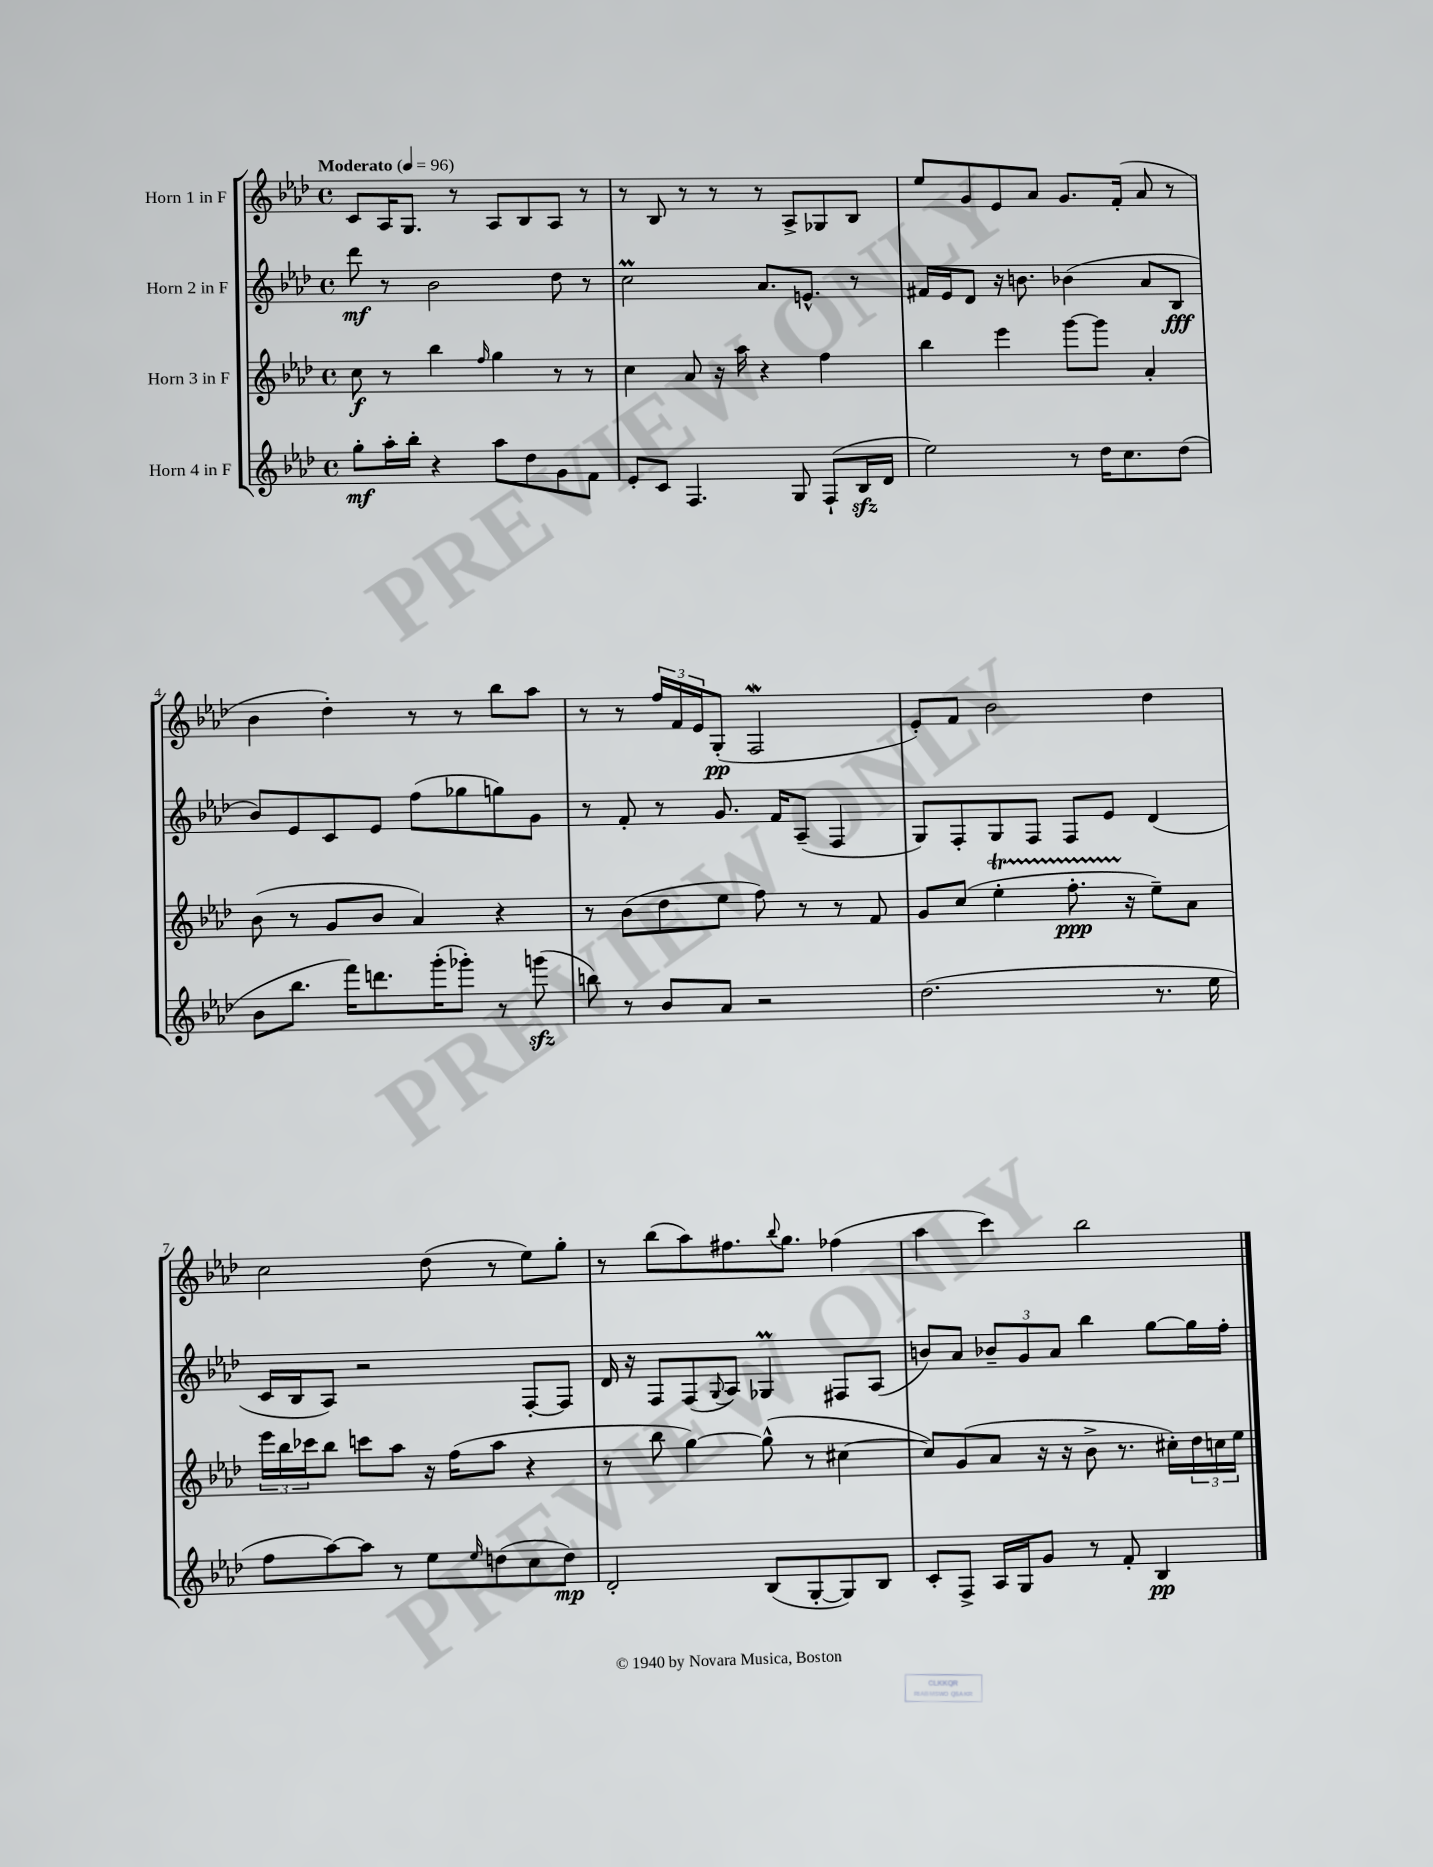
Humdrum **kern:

**kern	**dynam	**kern	**dynam	**kern	**dynam	**kern	**dynam
*part4	*part4	*part3	*part3	*part2	*part2	*part1	*part1
*staff4	*staff4	*staff3	*staff3	*staff2	*staff2	*staff1	*staff1
*I"Horn 4 in F	*	*I"Horn 3 in F	*	*I"Horn 2 in F	*	*I"Horn 1 in F	*
*clefG2	*	*clefG2	*	*clefG2	*	*clefG2	*
*k[b-e-a-d-]	*	*k[b-e-a-d-]	*	*k[b-e-a-d-]	*	*k[b-e-a-d-]	*
*M4/4	*	*M4/4	*	*M4/4	*	*M4/4	*
*met(c)	*	*met(c)	*	*met(c)	*	*met(c)	*
*MM96	*	*MM96	*	*MM96	*	*MM96	*
=1	=1	=1	=1	=1	=1	=1	=1
!	!	!	!	!	!	!LO:TX:a:B:t=Moderato	!
8gg'\L	mf	8cc\	f	8ddd-\	mf	8c/L	.
16aa-'\L	.	8r	.	8r	.	16A-/K	.
16bb-'\JJ	.	.	.	.	.	8.G/J	.
4r	.	4bb-\	.	2b-\	.	.	.
.	.	.	.	.	.	8r	.
.	.	16qqff/	.	.	.	.	.
8aa-\L	.	4gg\	.	.	.	8A-/L	.
8dd-\	.	.	.	.	.	8B-/	.
8g\	.	8r	.	8dd-\	.	8A-/J	.
8f\J	.	8r	.	8r	.	8r	.
=2	=2	=2	=2	=2	=2	=2	=2
8e-'/L	.	4cc\	.	2ccm\	.	8r	.
8c/J	.	.	.	.	.	8B-/	.
4.F/	.	8a-/	.	.	.	8r	.
.	.	16r	.	.	.	8r	.
.	.	16aa-\	.	.	.	.	.
.	.	4r	.	8.a-/L	.	8r	.
8G/	.	.	.	.	.	8A-^/L	.
.	.	.	.	8.en^^/J	.	.	.
(8F`/L	.	4ff\	.	.	.	8G-X/	.
16B-zz/L	.	.	.	8r	.	8B-/J	.
16d-/JJ	.	.	.	.	.	.	.
=3	=3	=3	=3	=3	=3	=3	=3
2ee-\)	.	4bb-\	.	16f#X/LL	.	8ee-/L	.
.	.	.	.	16e-/J	.	.	.
.	.	.	.	8d-/J	.	8g/	.
.	.	4eee-\	.	16r	.	8e-/	.
.	.	.	.	8.bn\	.	.	.
.	.	.	.	.	.	8a-/J	.
8r	.	[8ggg\L	.	(4b-X\	.	8.g/L	.
16dd-\KL	.	8ggg\J]	.	.	.	.	.
8.cc\	.	.	.	.	.	(16f'/Jk	.
.	.	4a-'/	.	8a-/L	.	8a-/	.
(8dd-\J	.	.	.	8B-/J	fff	8r	.
!!LO:LB:g=z
=4	=4	=4	=4	=4	=4	=4	=4
8b-\L	.	(8b-\	.	8b-/L)	.	4b-\	.
8.bb-\J	.	8r	.	8e-/	.	.	.
.	.	8g/L	.	8c/	.	4dd-'\)	.
16fff\KL)	.	.	.	.	.	.	.
8.dddn\	.	8b-/J	.	8e-/J	.	.	.
.	.	4a-/)	.	(8ff\L	.	8r	.
(16ggg'\K	.	.	.	.	.	.	.
8ggg-X'\J)	.	.	.	8gg-X\	.	8r	.
8r	.	4r	.	8ggn\)	.	8bb-\L	.
(8gggnzz\	.	.	.	8g\J	.	8aa-\J	.
=5	=5	=5	=5	=5	=5	=5	=5
8bbn\)	.	8r	.	8r	.	8r	.
8r	.	(8b-\L	.	8f'/	.	8r	.
8b-/L	.	8dd-\	.	8r	.	24ff/LL	.
.	.	.	.	.	.	24f/	.
.	.	.	.	.	.	24e-/J	.
8a-/J	.	8ee-\J	.	8.g/	.	(8G'/J	pp
2r	.	8ff\)	.	.	.	2FW/	.
.	.	.	.	16f/KL	.	.	.
.	.	8r	.	(8A-~/J	.	.	.
.	.	8r	.	4F/	.	.	.
.	.	8f/	.	.	.	.	.
=6	=6	=6	=6	=6	=6	=6	=6
(2.dd-\	.	8g/L	.	8G/L)	.	8e-'/L)	.
.	.	(8cc/J	.	8F'/	.	8f/J	.
.	.	4ee-T'\	.	8G/	.	2b-\	.
.	.	.	.	8F/J	.	.	.
.	.	8.ffTTT'\	ppp	8F/L	.	.	.
.	.	.	.	8e-/J	.	.	.
.	.	16r	.	.	.	.	.
8.r	.	8ee-~\L)	.	(4d-/	.	4dd-\	.
.	.	8a-\J	.	.	.	.	.
16ee-\	.	.	.	.	.	.	.
!!LO:LB:g=z
=7	=7	=7	=7	=7	=7	=7	=7
8ff\L	.	24eee-\LL	.	16c/LL	.	2cc\	.
.	.	24bb-\	.	.	.	.	.
.	.	.	.	16B-/J	.	.	.
.	.	24ccc-X\J	.	.	.	.	.
[8aa-\)	.	8bb-\J	.	8A-/J)	.	.	.
8aa-\J]	.	8cccn\L	.	2r	.	.	.
8r	.	8aa-\J	.	.	.	.	.
8ee-\L	.	16r	.	.	.	(8dd-\	.
.	.	(16ff\KL	.	.	.	.	.
16qqee-/	.	.	.	.	.	.	.
(8ddn\	.	8aa-\J	.	.	.	8r	.
8cc\	.	4r	.	[8F'/L	.	8ee-\L)	.
8dd\J)	mp	.	.	8F/J]	.	8gg'\J	.
=8	=8	=8	=8	=8	=8	=8	=8
2d-'/	.	8r	.	16d-/	.	8r	.
.	.	.	.	16r	.	.	.
.	.	8bb-\	.	8F/L	.	(8bb-\L	.
.	.	[4gg\)	.	(8F/	.	8aa-\)	.
.	.	.	.	8qqG/	.	.	.
.	.	.	.	8A-/J)	.	8.ff#X\	.
(8B-/L	.	(8gg^^\]	.	4G-XM/	.	.	.
.	.	.	.	.	.	8qqbb-/	.
.	.	.	.	.	.	8.gg\J	.
[8G'/	.	8r	.	.	.	.	.
8G/])	.	[4cc#X\	.	8F#X/L	.	(4ff-X\	.
8B-/J	.	.	.	(8A-/J	.	.	.
=9	=9	=9	=9	=9	=9	=9	=9
8c'/L	.	8cc#/L])	.	8bn/L)	.	4aa-\	.
8F^/J	.	(8g/	.	8a-/J	.	.	.
16A-/LL	.	8a-/J	.	12b-X~/L	.	4ccc\)	.
16G/J	.	.	.	.	.	.	.
.	.	.	.	12g/	.	.	.
8g/J	.	16r	.	.	.	.	.
.	.	.	.	12a-/J	.	.	.
.	.	16r	.	.	.	.	.
8r	.	8b-^\	.	4bb-\	.	2bb-\	.
8f'/	.	8.r	.	.	.	.	.
4B-/	pp	.	.	[8gg\L	.	.	.
.	.	16cc#X'\LL)	.	.	.	.	.
.	.	24dd-\	.	16gg\L]	.	.	.
.	.	24ccn\	.	.	.	.	.
.	.	.	.	16ff'\JJ	.	.	.
.	.	24ee-\JJ	.	.	.	.	.
==	==	==	==	==	==	==	==
*-	*-	*-	*-	*-	*-	*-	*-
